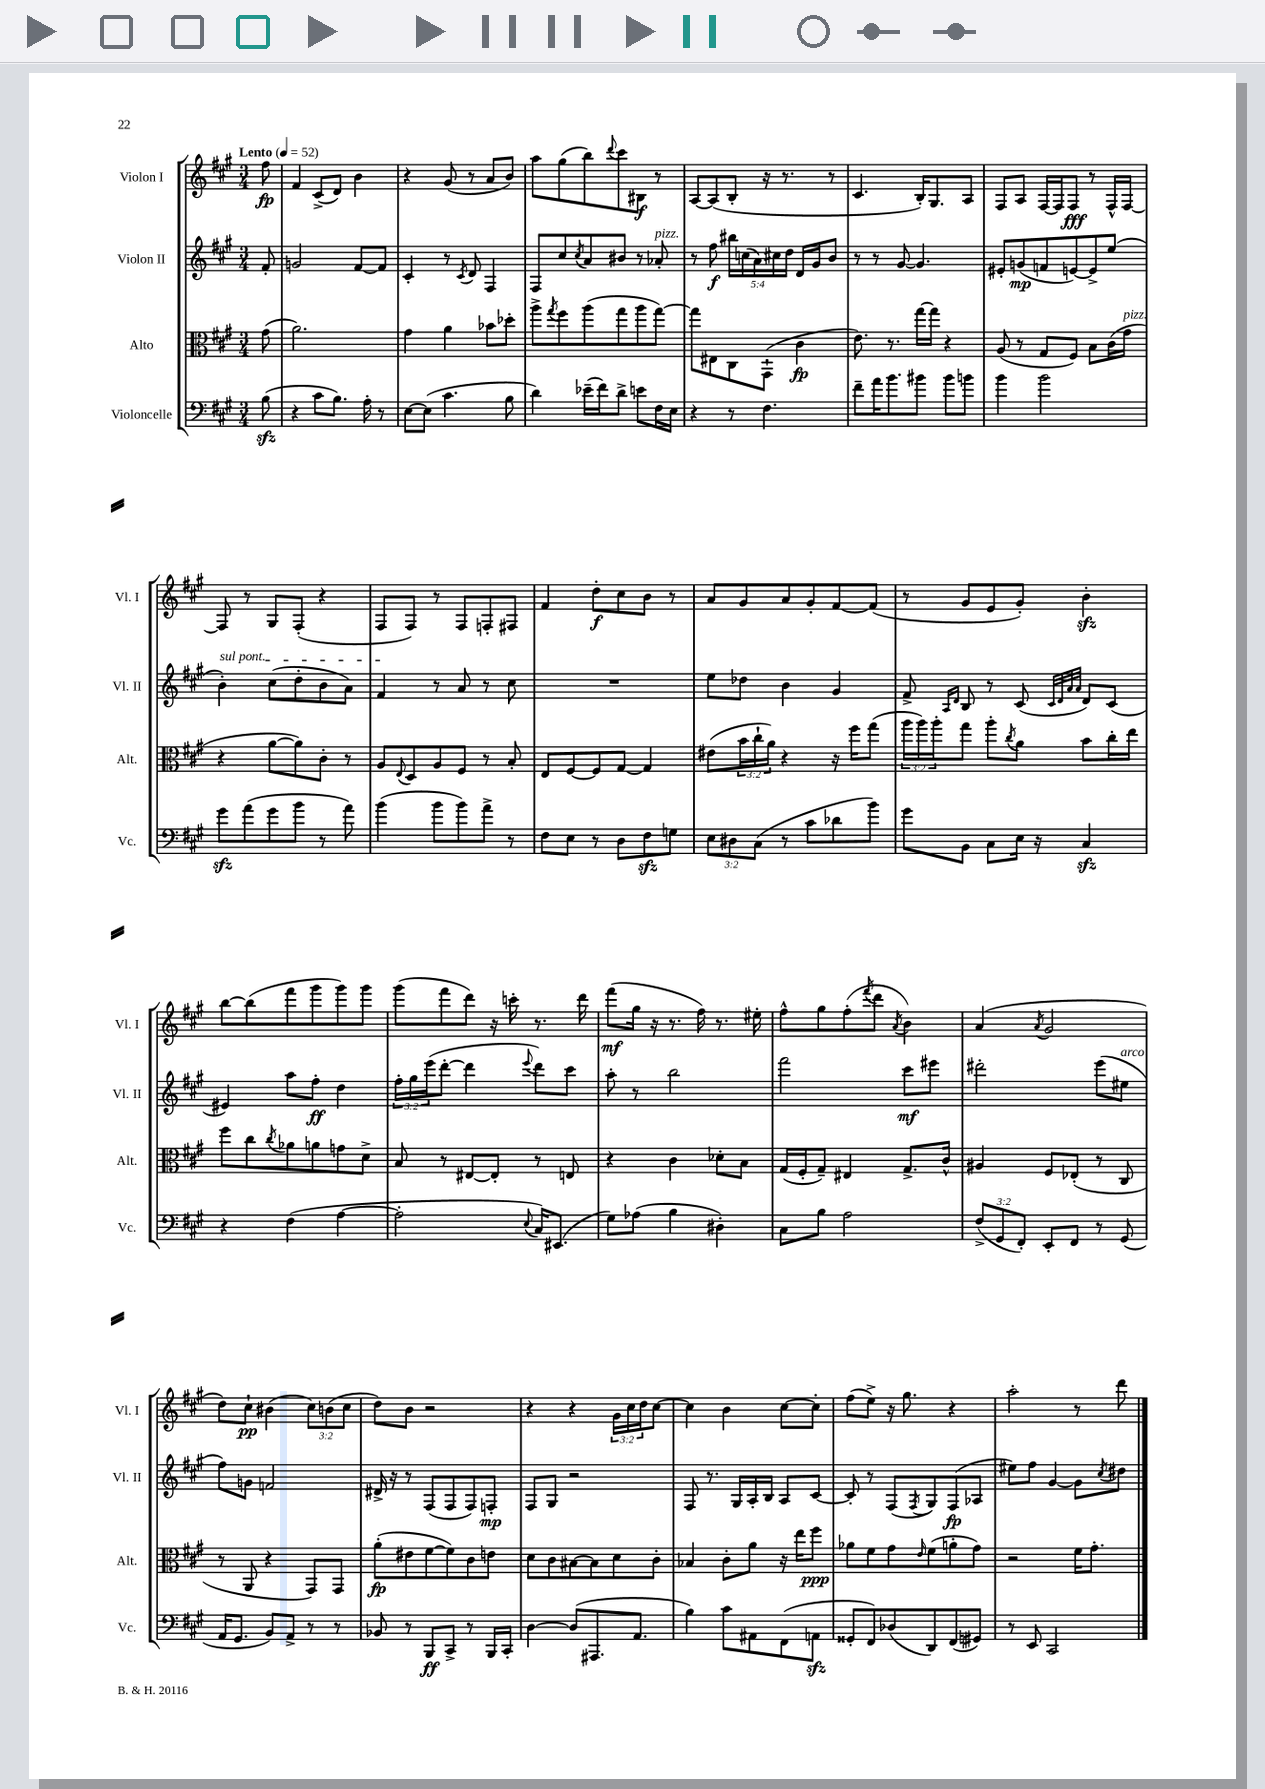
<<
\new StaffGroup <<
\new Staff = "s0" \with { instrumentName = "Violon I" shortInstrumentName = "Vl. I" } {
    \clef treble \key a \major \numericTimeSignature \time 3/4 \override Staff.TupletNumber.text = #tuplet-number::calc-fraction-text \partial 8 \tempo "Lento" 4 = 52
    fis''8\fp |
    fis'4 cis'8->( d'8) b'4 |
    r4 gis'8( r8 a'8 b'8) |
    a''8 gis''8( b''8) \appoggiatura { d'''8 } cis'''8 bis8\f r8 |
    a8~ a8( b8-. r16 r8. r8 |
    cis'4. b16-.) gis8. a8 |
    fis8 a8 fis16~ fis16 fis8\fff r8 fis16-^ fis16~ |
    fis8 r8 gis8 fis8-.( r4 |
    fis8 fis8) r8 fis8 f8-. fis8 |
    fis'4 d''8-.\f cis''8 b'8 r8 |
    a'8 gis'8 a'8 gis'8-. fis'8~ fis'8( |
    r8 gis'8 e'8 gis'8-.) b'4-.\sfz |
    b''8~ b''8( fis'''8 gis'''8 gis'''8) gis'''8 |
    gis'''8( fis'''8 d'''8) r16 c'''16-. r8. d'''16 |
    fis'''8\mf( gis''16 r16 r8. fis''16) r8. eis''16-. |
    fis''8-^ gis''8 fis''8-.( \acciaccatura { fis'''8 } d'''8 \acciaccatura { a'8 } b'4) |
    a'4( \acciaccatura { a'8 } gis'2 |
    d''8) cis''8-!\pp bis'4( \tuplet 3/2 { cis''8) b'8( cis''8 } |
    d''8) b'8 r2 |
    r4 r4 \tuplet 3/2 { gis'16 cis''16 d''16 } cis''8~ |
    cis''4 b'4 cis''8~ cis''8-. |
    fis''8( e''8->) r16 gis''8. r4 |
    a''2-. r8 d'''8 \bar "|." |
}
\new Staff = "s1" \with { instrumentName = "Violon II" shortInstrumentName = "Vl. II" } {
    \clef treble \key a \major \numericTimeSignature \time 3/4 \override Staff.TupletNumber.text = #tuplet-number::calc-fraction-text \partial 8
    fis'8-. |
    g'2 fis'8~ fis'8 |
    cis'4-. r8 \acciaccatura { cis'8 } d'8 fis4 |
    fis8 cis''8 \acciaccatura { cis''8 } a'8 bis'8 r8 aes'8-.^\markup { \italic "pizz." } |
    r8 fis''8\f \tuplet 5/4 { bis''16 c''16( a'16) cis''16 d''16 } d'16 gis'16 b'8 |
    r8 r8 gis'8~ gis'4. |
    eis'8-. g'8\mp( f'8 e'8~) e'8-> e''8( |
    \once \override TextSpanner.bound-details.left.text = \markup { \italic "sul pont." } b'4-.\startTextSpan) cis''8( d''8-. b'8 a'8) |
    fis'4\stopTextSpan r8 a'8 r8 cis''8 |
    R2. |
    e''8 des''8 b'4 gis'4 |
    fis'8-> \grace { a16 d'16 } b8 r8 cis'8( \grace { cis'32 d'32 a'32 a'32 } d'8) cis'8( |
    eis'4) a''8 fis''8-.\ff d''4 |
    \tuplet 3/2 { fis''16-. gis''16 e'''16( } d'''8~-. d'''4 \appoggiatura { e'''8 } d'''8) cis'''8 |
    a''8-. r8 b''2 |
    fis'''2 cis'''8\mf eis'''8 |
    dis'''2-. e'''8( eis''8^\markup { \italic "arco" } |
    fis''8) g'8 f'2 |
    dis'16-> r16 r8 fis8( fis8 fis8) f8-.\mp |
    fis8 gis8 r2 |
    fis8 r8. gis16 a16-. b16 a8 cis'8~ |
    cis'8-. r8 fis8( \acciaccatura { fis8 } gis8) fis8\fp( aes8 |
    eis''8) fis''8 gis'4~ gis'8 \acciaccatura { cis''8 } dis''8 \bar "|." |
}
\new Staff = "s2" \with { instrumentName = "Alto" shortInstrumentName = "Alt." } {
    \clef alto \key a \major \numericTimeSignature \time 3/4 \override Staff.TupletNumber.text = #tuplet-number::calc-fraction-text \partial 8
    gis'8( |
    a'2.) |
    gis'4 a'4 bes'8 des''8-. |
    a''8-> \acciaccatura { gis''8 } fis''8 a''8( gis''8 a''8 gis''8~) |
    gis''8 eis8 cis8 gis,8-!( cis'4\fp |
    e'8.) r8. gis''16~ gis''16 r4 |
    a8( r8 gis8 fis8) b8 cis'16( gis'16^\markup { \italic "pizz." } |
    r4 a'8~ a'8) cis'8-. r8 |
    a8 \appoggiatura { e8 } d8 a8 fis8 r8 b8-. |
    e8 fis8~ fis8 gis8~ gis4 |
    eis'8( \tuplet 3/2 { b'16 cis''16-! a'16) } r4 r16 fis''16 gis''8( |
    \tuplet 3/2 { a''16 a''16) a''16-. } gis''8 a''8-. \acciaccatura { cis''8 } a'8 b'8 cis''16-. e''16 |
    fis''8 cis''8 \acciaccatura { cis''8 } aes'8 a'8 g'8 d'8-> |
    b8 r8 eis8~ eis8-. r8 e8 |
    r4 cis'4 des'8-. b8 |
    gis16( fis16-. gis8--) eis4 gis8.-> cis'16-^ |
    ais4 fis8 ees8-.( r8 cis8 |
    r8 a,8 r4 gis,8) gis,8 |
    a'8-.\fp( eis'8 fis'8~ fis'8) cis'8 e'8 |
    d'8 cis'8 bis8~ bis8 d'8 cis'8-. |
    bes4 cis'8-. a'8 r16 e''16 fis''8\ppp |
    aes'8 fis'8 gis'8 \grace { e'16 } fis'8( a'8-. gis'8) |
    r2 fis'16 gis'8.-. \bar "|." |
}
\new Staff = "s3" \with { instrumentName = "Violoncelle" shortInstrumentName = "Vc." } {
    \clef bass \key a \major \numericTimeSignature \time 3/4 \override Staff.TupletNumber.text = #tuplet-number::calc-fraction-text \partial 8
    b8\sfz( |
    r4 cis'8 b8.) a16-. r8 |
    e8~ e8( cis'4. b8 |
    d'4) ees'16--( fis'16) d'8-> e'8 fis16 e16 |
    r4 r8 fis4. |
    fis'8-- a'16 b'8. bis'8 bis'8 b'8 |
    b'4 b'2 |
    gis'8\sfz a'8( gis'8 b'8 r8 a'8) |
    b'4( b'8 b'8) a'8-> r8 |
    fis8 e8 r8 d8 fis8\sfz g8 |
    \tuplet 3/2 { e8 dis8 cis8( } r8 cis'8 des'8 b'8) |
    gis'8 b,8 cis8 e16 r16 cis4\sfz |
    r4 fis4( a4~ |
    a2-. \appoggiatura { e8 } cis16) eis,8.( |
    gis8) aes8( b4 dis4-.) |
    cis8 b8 a2 |
    \tuplet 3/2 { fis8->( gis,8 fis,8-.) } e,8-. fis,8 r8 gis,8( |
    a,16 gis,8. b,8) a,8-> r8 r8 |
    bes,8 r8 b,,8\ff cis,8-> r8 b,,16 cis,16-. |
    d4~ d8( ais,,8. a,8. |
    b4) cis'8 ais,8 fis,8( a,8\sfz |
    gisis,8-. fis,8) des8( d,8) fis,8( gis,8) |
    r8 e,8 cis,2 \bar "|." |
}
>>
>>
\layout { \context { \Score \remove "Bar_number_engraver" } }
